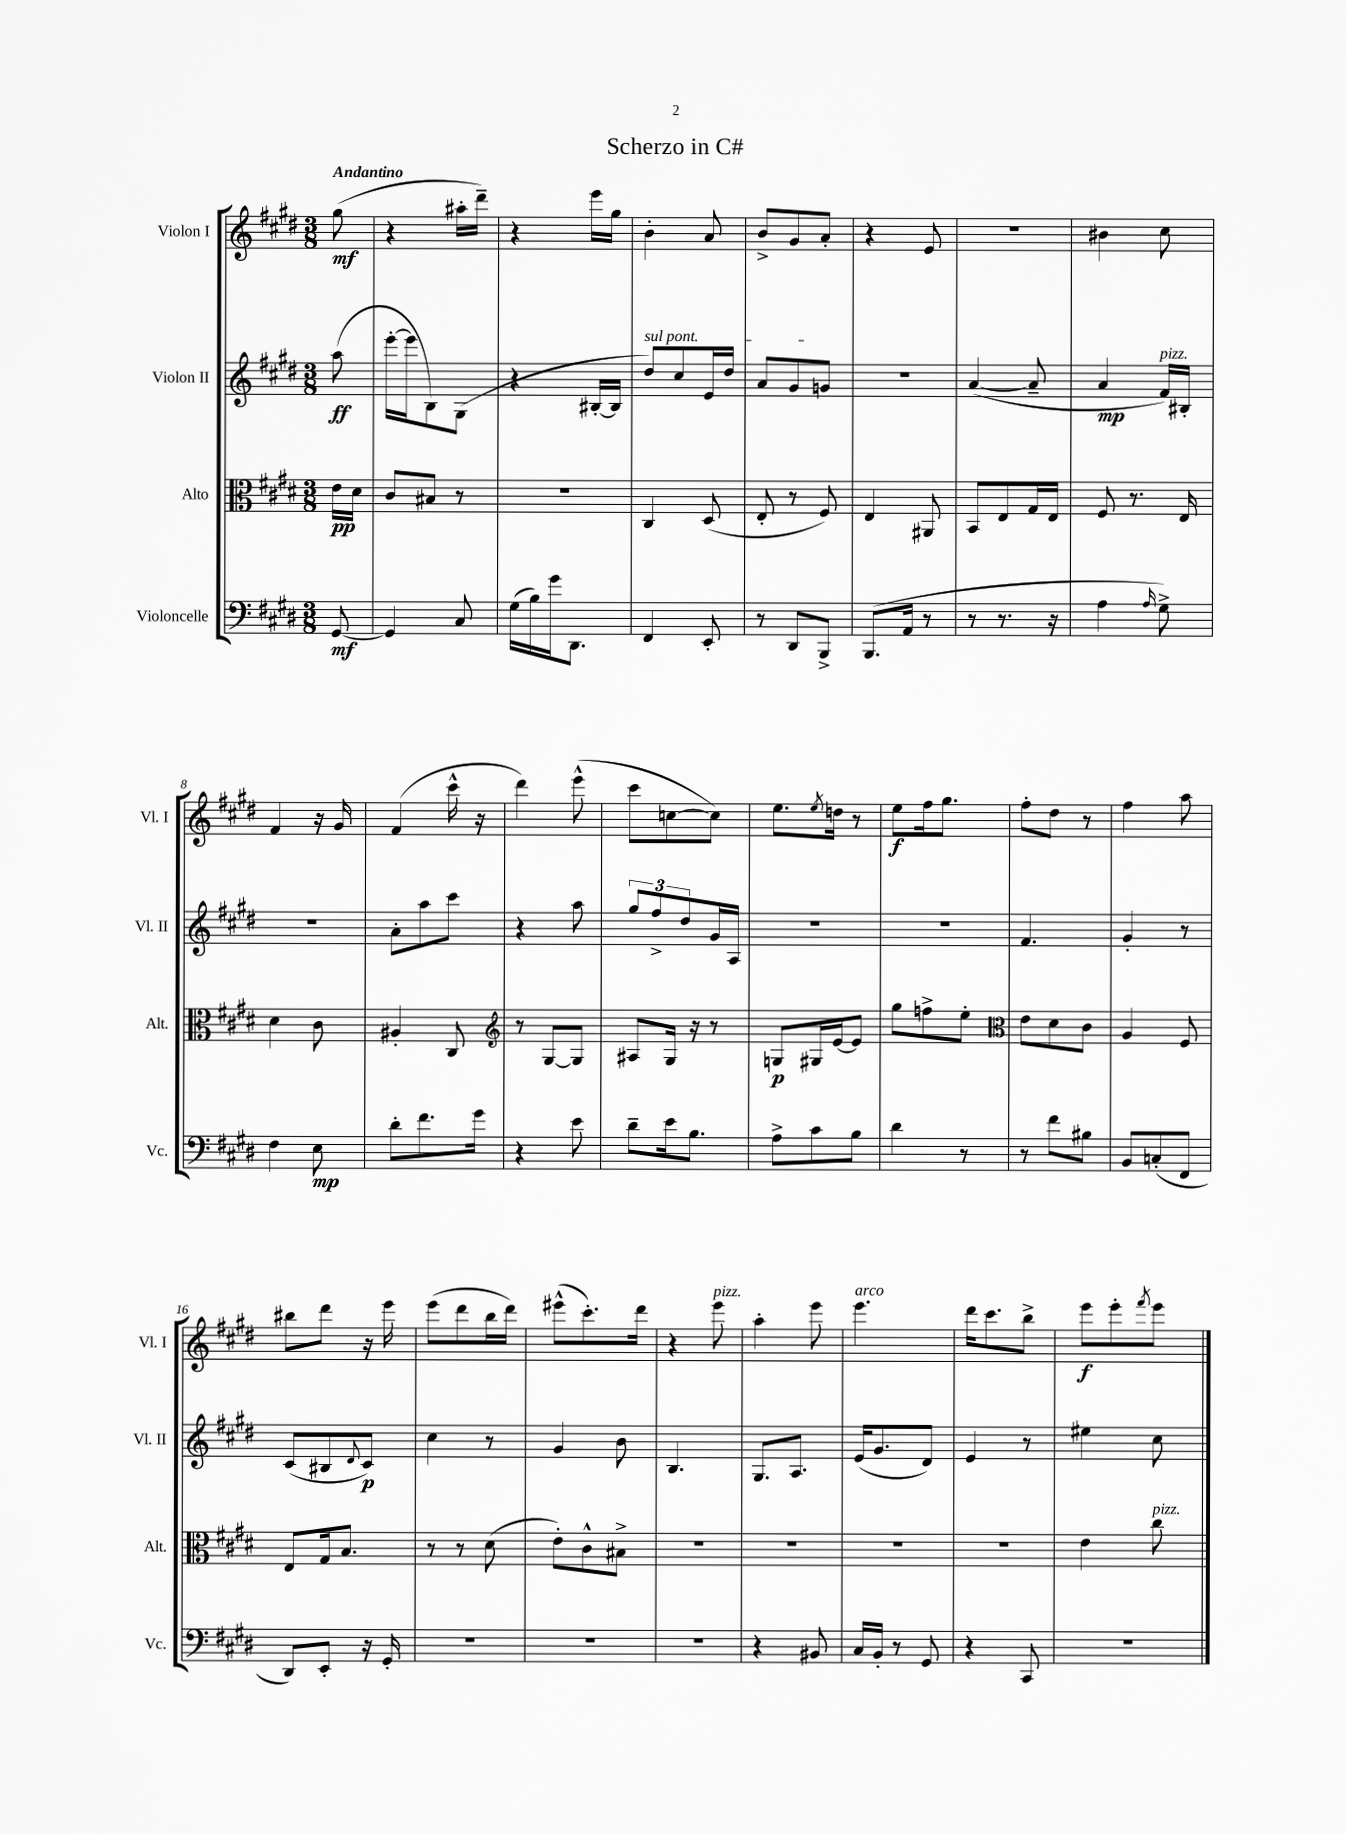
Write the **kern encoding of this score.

**kern	**kern	**kern	**kern
*staff4	*staff3	*staff2	*staff1
*clefF4	*clefC3	*clefG2	*clefG2
*k[f#c#g#d#]	*k[f#c#g#d#]	*k[f#c#g#d#]	*k[f#c#g#d#]
*M3/8	*M3/8	*M3/8	*M3/8
[8GG#	16e	(8aa	(8gg#
.	16d#	.	.
=	=	=	=
4GG#]	8c#	[16eee'	4r
.	.	16eee]	.
.	8B#	8B)	.
8C#	8r	(8G#	16aa#'
.	.	.	16ddd#~)
=	=	=	=
(16G#	4.r	4r	4r
16B)	.	.	.
16g#	.	.	.
8.DD#	.	.	.
.	.	[16B#'	16eee
.	.	16B#]	16gg#
=	=	=	=
4FF#	4C#	8dd#)	4b'
.	.	8cc#	.
8EE'	(8D#	16e	8a
.	.	16dd#	.
=	=	=	=
8r	8E'	8a	8b^
8DD#	8r	8g#	8g#
8BBB^	8F#)	8g	8a'
=	=	=	=
(8.BBB	4E	4.r	4r
16AA	.	.	.
8r	8AA#	.	8e
=	=	=	=
8r	8BB	([4a	4.r
8.r	8E	.	.
.	16G#	8a~]	.
16r	16E	.	.
=	=	=	=
4A	8F#	4a	4b#
.	8.r	.	.
16qqA	.	.	.
8G#^)	.	16f#)	8cc#
.	16E	16B#'	.
=	=	=	=
4F#	4d#	4.r	4f#
8E	8c#	.	16r
.	.	.	16g#
=	=	=	=
8d#'	4A#'	8a'	(4f#
8.f#	.	8aa	.
.	8C#	8ccc#	16ccc#^^
16g#	.	.	16r
=	=	=	=
*	*clefG2	*	*
4r	8r	4r	4ddd#)
.	[8G#	.	.
8e	8G#]	8aa	(8eee^^
=	=	=	=
8d#~	8A#	12gg#	8ccc#
.	.	12ff#^	.
16e	16G#	.	[8cc
.	.	12dd#	.
8.B	16r	.	.
.	8r	16g#	8cc])
.	.	16A	.
=	=	=	=
8A^	8G	4.r	8.ee
8c#	16G#	.	.
.	.	.	8qee
.	[16e	.	16dd
8B	8e]	.	8r
=	=	=	=
4d#	8gg#	4.r	8ee
.	8ff^	.	16ff#
.	.	.	8.gg#
8r	8ee'	.	.
=	=	=	=
*	*clefC3	*	*
8r	8e	4.f#	8ff#'
8f#	8d#	.	8dd#
8B#	8c#	.	8r
=	=	=	=
8BB	4A	4g#'	4ff#
(8C'	.	.	.
8FF#	8F#	8r	8aa
=	=	=	=
8DD#)	8E	(8c#	8bb#
8EE'	16G#	8B#	8ddd#
.	8.B	.	.
.	.	8qqd#	.
16r	.	8c#)	16r
16GG#'	.	.	16eee
=	=	=	=
4.r	8r	4cc#	(8eee
.	8r	.	8ddd#
.	(8d#	8r	16bb
.	.	.	16ddd#)
=	=	=	=
4.r	8e')	4g#	(8eee#^^
.	8c#^^	.	8.ccc#')
.	8B#^	8b	.
.	.	.	16ddd#
=	=	=	=
4.r	4.r	4.B	4r
.	.	.	8eee
=	=	=	=
4r	4.r	8.G#	4aa'
.	.	8.A	.
8BB#	.	.	8eee
=	=	=	=
16C#	4.r	(16e	4.eee
16BB'	.	8.g#	.
8r	.	.	.
8GG#	.	8d#)	.
=	=	=	=
4r	4.r	4e	16ddd#
.	.	.	8.ccc#
8CC#	.	8r	8bb^
=	=	=	=
4.r	4e	4ee#	8eee
.	.	.	8eee'
.	.	.	8qfff#
.	8cc#	8cc#	8eee
==	==	==	==
*-	*-	*-	*-
